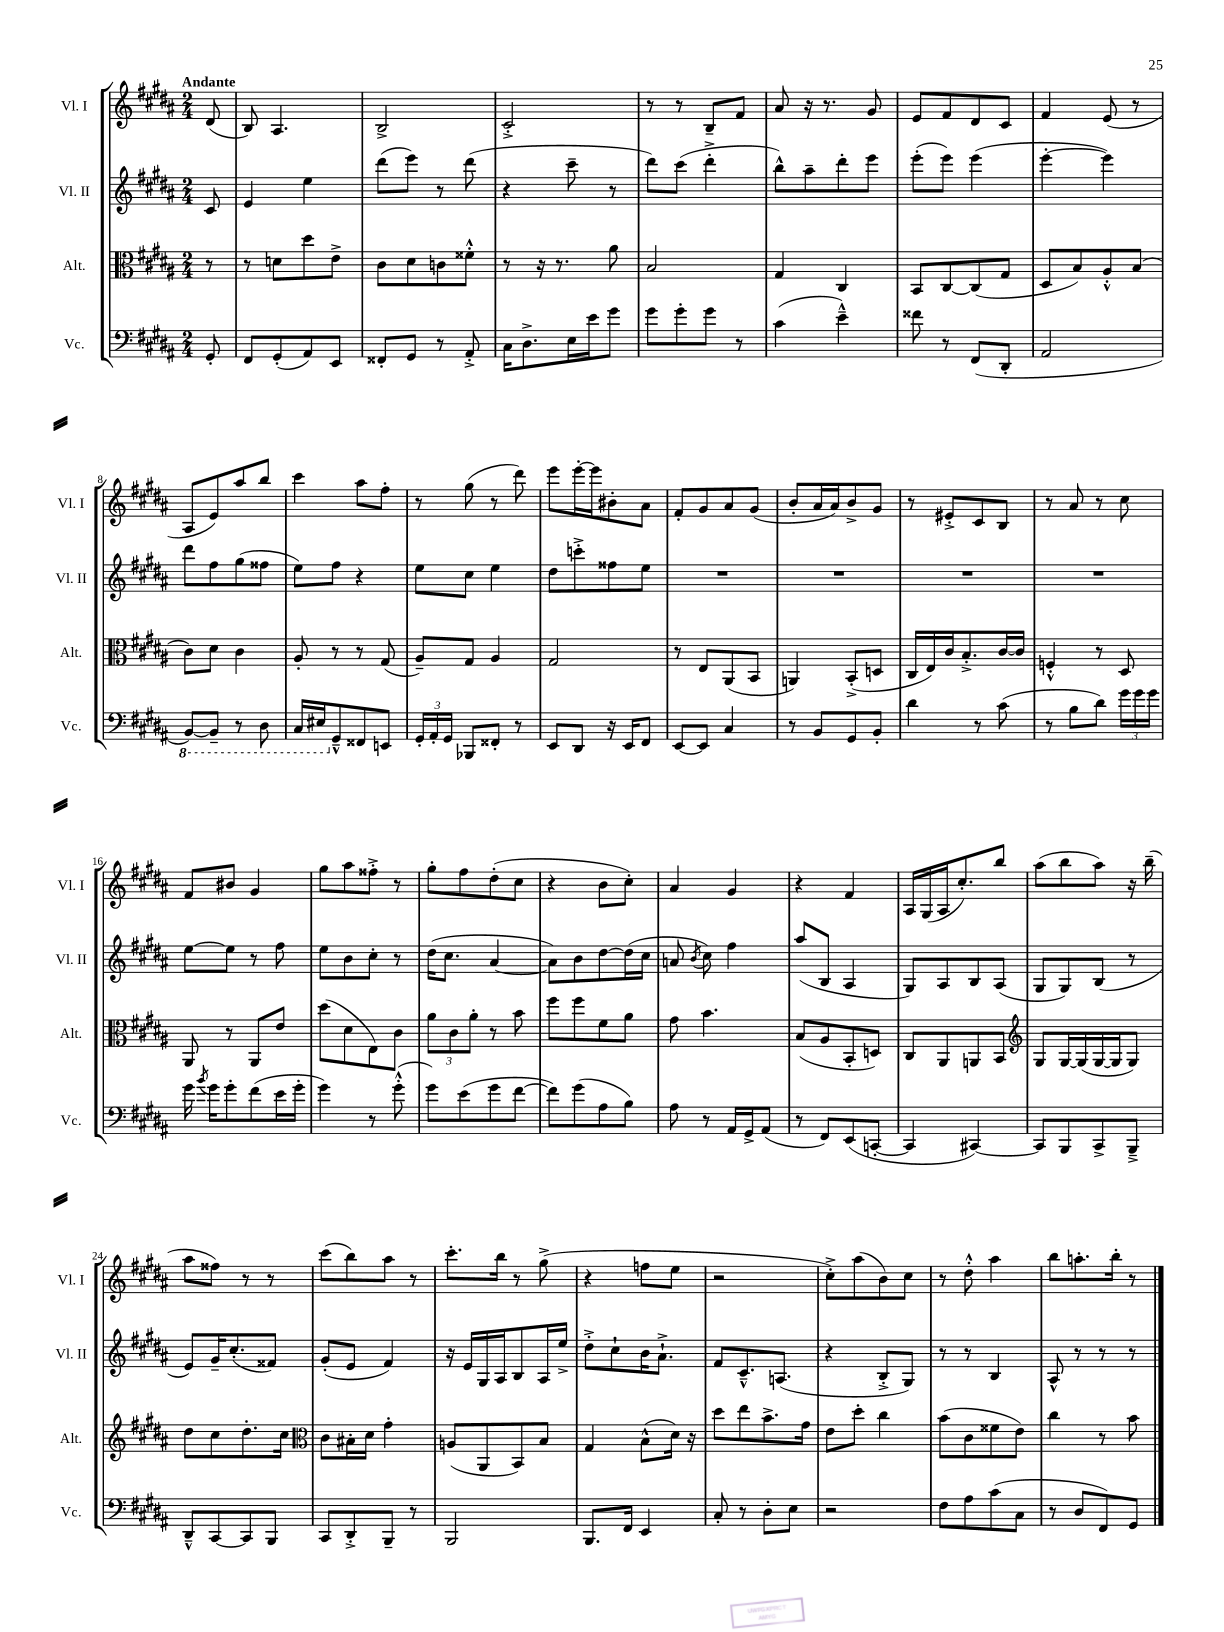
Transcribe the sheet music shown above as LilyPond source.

<<
\new StaffGroup <<
\new Staff = "s0" \with { instrumentName = "Vl. I" shortInstrumentName = "Vl. I" } {
    \clef treble \key b \major \numericTimeSignature \time 2/4 \partial 8 \tempo "Andante"
    \autoBeamOff dis'8( |
    b8) ais4. |
    b2-> |
    cis'2-.-> |
    r8 r8 b8[-- fis'8] |
    ais'8 r16 r8. gis'8 |
    e'8[ fis'8 dis'8 cis'8] |
    fis'4 e'8( r8 |
    ais8[ e'8) ais''8 b''8] |
    cis'''4 ais''8[ fis''8]-. |
    r8 gis''8( r8 dis'''8) |
    e'''8[ e'''16~-. e'''16 bis'8-. ais'8] |
    fis'8[-. gis'8 ais'8 gis'8]( |
    b'8[-. ais'16 ais'16) b'8-> gis'8] |
    r8 eis'8[-.-> cis'8 b8] |
    r8 ais'8 r8 cis''8 |
    fis'8[ bis'8] gis'4 |
    gis''8[ ais''8 fisis''8]-.-> r8 |
    gis''8[-. fis''8 dis''8-.( cis''8] |
    r4 b'8[ cis''8]-.) |
    ais'4 gis'4 |
    r4 fis'4 |
    ais16[ gis16( ais16 cis''8.-.) b''8] |
    ais''8[( b''8 ais''8]) r16 b''16--( |
    ais''8[ fisis''8]) r8 r8 |
    cis'''8[( b''8) ais''8] r8 |
    cis'''8.[-. b''16] r8 gis''8->( |
    r4 f''8[ e''8] |
    r2 |
    cis''8[-.->) ais''8( b'8) cis''8] |
    r8 dis''8-.-^ ais''4 |
    b''8[ a''8.-. b''16]-. r8 \bar "|." |
}
\new Staff = "s1" \with { instrumentName = "Vl. II" shortInstrumentName = "Vl. II" } {
    \clef treble \key b \major \numericTimeSignature \time 2/4 \partial 8
    \autoBeamOff cis'8 |
    e'4 e''4 |
    dis'''8[( e'''8]) r8 dis'''8( |
    r4 cis'''8-- r8 |
    dis'''8[) cis'''8]( dis'''4-.-> |
    b''8[-^) ais''8-- dis'''8-. e'''8] |
    e'''8[-.( e'''8]) e'''4( |
    e'''4~-. e'''4) |
    dis'''8[ fis''8 gis''8( fisis''8] |
    e''8[) fis''8] r4 |
    e''8[ cis''8] e''4 |
    dis''8[ c'''8-.-> fisis''8 e''8] |
    R2 |
    R2 |
    R2 |
    R2 |
    e''8[~ e''8] r8 fis''8 |
    e''8[ b'8 cis''8]-. r8 |
    dis''16[( cis''8.] ais'4~ |
    ais'8[) b'8 dis''8~ dis''16( cis''16] |
    a'8 \acciaccatura { b'8 } cis''8) fis''4 |
    ais''8[( b8] ais4 |
    gis8[) ais8 b8 ais8]( |
    gis8[ gis8) b8]( r8 |
    e'8[) gis'16-- cis''8.-.( fisis'8]) |
    gis'8[-.( e'8] fis'4) |
    r16 e'16[ gis16 ais16 b8 ais16 e''16]-> |
    dis''8[-.-> cis''8-! b'16 ais'8.]-!-> |
    fis'8[ cis'8.---^ a8.]( |
    r4 b8[-.-> gis8]) |
    r8 r8 b4 |
    ais8-^ r8 r8 r8 \bar "|." |
}
\new Staff = "s2" \with { instrumentName = "Alt." shortInstrumentName = "Alt." } {
    \clef alto \key b \major \numericTimeSignature \time 2/4 \partial 8
    \autoBeamOff r8 |
    r8 d'8[ dis''8 e'8]-> |
    cis'8[ dis'8 c'8 fisis'8]-.-^ |
    r8 r16 r8. ais'8 |
    b2 |
    gis4 cis4 |
    b,8[ cis8~ cis8( gis8] |
    dis8[ b8) ais8-.-^ b8]( |
    cis'8[) dis'8] cis'4 |
    ais8-. r8 r8 gis8( |
    ais8[--) gis8] ais4 |
    gis2 |
    r8 e8[ ais,8( b,8] |
    a,4) b,8[-.->( d8] |
    cis16[ e16) cis'16 b8.-.-> cis'16~ cis'16] |
    f4-.-^ r8 dis8 |
    ais,8 r8 ais,8[ e'8] |
    dis''8[( dis'8 e8) cis'8] |
    \tuplet 3/2 { ais'8[ cis'8 ais'8]-. } r8 b'8 |
    fis''8[ fis''8 fis'8 ais'8] |
    gis'8 b'4. |
    b8[( ais8 b,8-. d8]) |
    cis8[ ais,8 a,8 b,8] |
    \clef treble gis8[ gis16~ gis16( gis16~ gis16 gis8]) |
    dis''8[ cis''8 dis''8.-. cis''16] |
    \clef alto cis'8[ bis16-. dis'16] gis'4-. |
    a8[( ais,8 b,8) b8] |
    gis4 b8[-^( dis'16]) r16 |
    dis''8[ e''8 b'8.-> gis'16] |
    e'8[ dis''8]-. cis''4 |
    b'8[( cis'8 fisis'8 e'8]) |
    cis''4 r8 b'8 \bar "|." |
}
\new Staff = "s3" \with { instrumentName = "Vc." shortInstrumentName = "Vc." } {
    \clef bass \key b \major \numericTimeSignature \time 2/4 \partial 8
    \autoBeamOff gis,8-. |
    fis,8[ gis,8-.( ais,8) e,8] |
    fisis,8[-. gis,8] r8 ais,8-.-> |
    cis16[ dis8.-> e16 e'16 gis'8] |
    gis'8[ gis'8-. gis'8] r8 |
    cis'4( e'4---^) |
    fisis'8 r8 fis,8[( dis,8]-. |
    ais,2 |
    \ottava #-1 b,,8[~) b,,8]-- r8 dis,8 |
    cis,16[ eis,16 \ottava #0 gis,8---^ fisis,8 e,8] |
    \tuplet 3/2 { gis,16[-. ais,16-. gis,16] } bes,,8[ fisis,8]-. r8 |
    e,8[ dis,8] r16 e,16[ fis,8] |
    e,8[~ e,8] cis4 |
    r8 b,8[ gis,8 b,8]-. |
    dis'4 r8 cis'8( |
    r8 b8[ dis'8]) \tuplet 3/2 { gis'16[ gis'16 gis'16] } |
    gis'16 \acciaccatura { b'8 } gis'16[ gis'8-. fis'8( e'16 gis'16]-. |
    gis'4) r8 gis'8-.-^( |
    gis'8[) e'8( gis'8 fis'8]~ |
    fis'8[) gis'8( ais8 b8]) |
    ais8 r8 ais,16[ gis,16-> ais,8]( |
    r8 fis,8[) e,8( c,8]~-. |
    c,4 cis,4~) |
    cis,8[ b,,8 cis,8-> b,,8]---> |
    dis,8[---^ cis,8~ cis,8 b,,8] |
    cis,8[ dis,8-.-> b,,8]-- r8 |
    b,,2 |
    b,,8.[ fis,16] e,4 |
    cis8-. r8 dis8[-. e8] |
    r2 |
    fis8[ ais8 cis'8( cis8] |
    r8 dis8[ fis,8) gis,8] \bar "|." |
}
>>
>>
